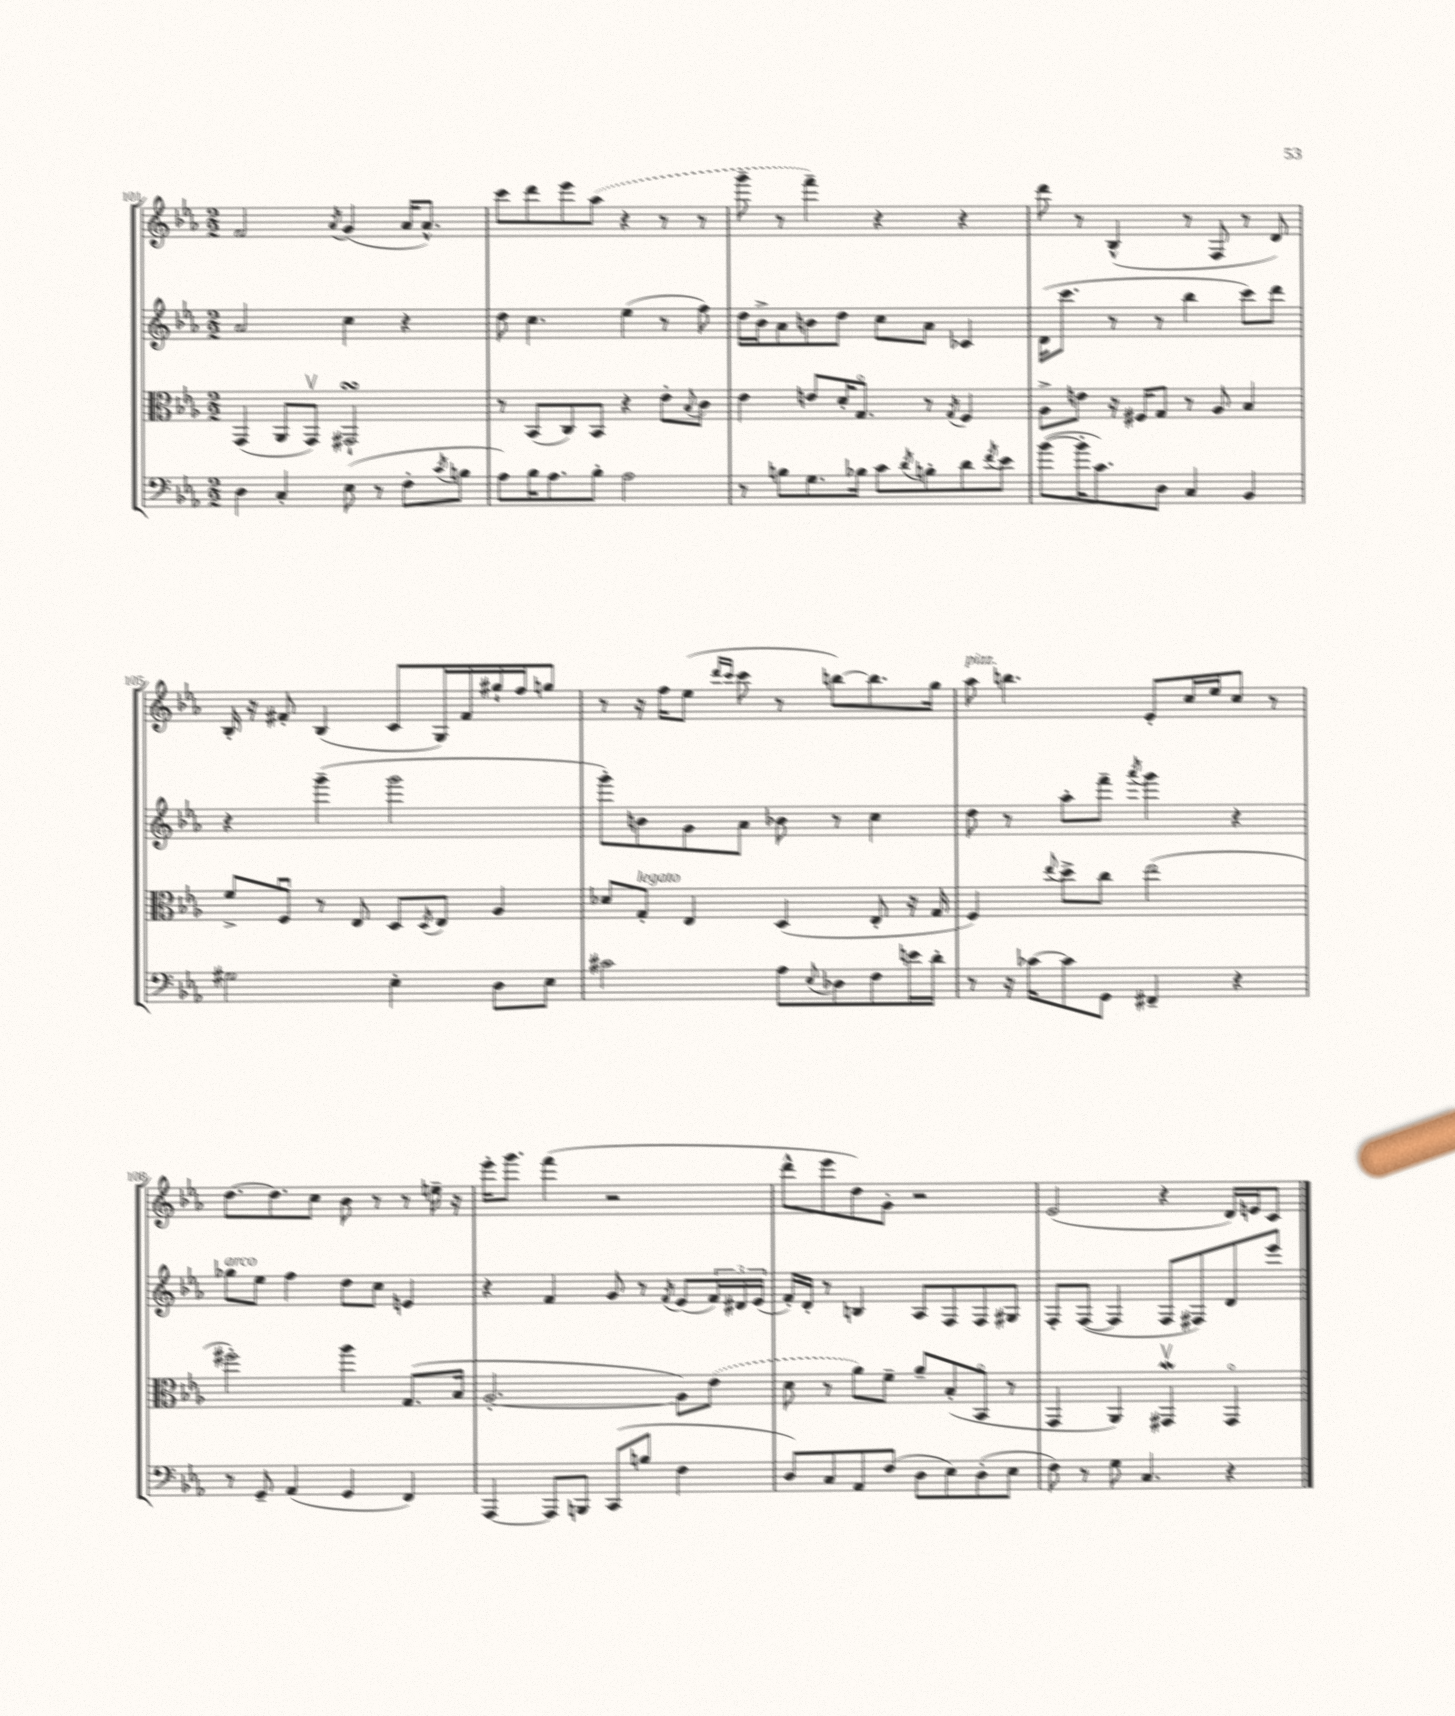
<<
\new StaffGroup <<
\new Staff = "s0" {
    \clef treble \key ees \major \numericTimeSignature \time 2/2
    f'2 \acciaccatura { aes'8 } g'4( aes'16 aes'8.-^) |
    c'''8 d'''8 ees'''8 \once \slurDashed aes''8( r4 r8 r8 |
    g'''8-- r8 f'''4--) r4 r4 |
    d'''8 r8 bes4-^( r8 f8 r8 d'8) |
    bes16-. r16 fis'8-. bes4( c'8 g16) fis'16 gis''16-! f''16 g''8 |
    r8 r16 f''16 ees''8( \grace { d'''16 c'''16 } c'''8 r8 b''8~) b''8. g''16 |
    aes''8^\markup { \italic "pizz." } b''4. ees'8-. c''16 ees''16 c''8 r8 |
    d''8.~ d''8. c''8 bes'8 r8 r8 e''16-- r16 |
    ees'''16-. g'''8. f'''4( r2 |
    d'''8-^ ees'''8 d''8) g'8-. r2 |
    ees'2( r4 d'16) e'16 c'8 \bar "|." |
}
\new Staff = "s1" {
    \clef treble \key ees \major \numericTimeSignature \time 2/2
    aes'2 c''4 r4 |
    d''8 c''4. ees''4( r8 f''8) |
    d''16 bes'16-> aes'8 b'8 d''8 c''8 aes'8 ces'4 |
    d'16( c'''8. r8 r8 bes''4 c'''8) d'''8 |
    r4 g'''4--( g'''2 |
    g'''8-.) b'8 g'8 aes'8 bes'8 r8 c''4 |
    d''8 r8 aes''8-. f'''8-- \acciaccatura { aes'''8 } g'''4 r4 |
    ges''8^\markup { \italic "arco" } ees''8 f''4 d''8 c''8 e'4 |
    r4 f'4 g'8 r8 \acciaccatura { f'8 } ees'8( \tuplet 3/2 { f'16) dis'16 ees'16( } |
    f'16-.) d'16-. r8 b4 aes8 f8 f8 gis8 |
    f8-. f8~( f4 f8 fis8) d'8 ees'''8 \bar "|." |
}
\new Staff = "s2" {
    \clef alto \key ees \major \numericTimeSignature \time 2/2
    g,4( aes,8 g,8\upbow) gis,2-!\turn |
    r8 bes,8( c8) bes,8 r4 ees'8-. \appoggiatura { bes8 } c'8 |
    ees'4 e'8 d'16-. g8.\flageolet r8 \acciaccatura { g8 } f4 |
    aes8-> e'8 r16 fis16 g8 r8 aes8 bes4 |
    f'8-> f8\downbow r8 ees8 d8 \acciaccatura { d8 } ees8 aes4 |
    des'8 g8-.^\markup { \italic "legato" } ees4 d4( ees8-. r16 g16 |
    f4) \appoggiatura { ees''8 } d''8-> c''8 ees''2( |
    fis''2-.) aes''4 g8.( bes16 |
    aes2.~-. aes8) \once \slurDashed ees'8( |
    d'8 r8 aes'8) f'8-- aes'8-- bes8-.( bes,8\flageolet r8 |
    g,4 aes,4) gis,4\upbow\mordent gis,4\flageolet \bar "|." |
}
\new Staff = "s3" {
    \clef bass \key ees \major \numericTimeSignature \time 2/2
    d4 c4-. ees8( r8 f8-. \acciaccatura { c'8 } b8 |
    aes8) bes16 aes8. bes8-. aes2 |
    r8 b8 g8. bes16 c'8 \acciaccatura { d'8 } b8-. d'8 \acciaccatura { f'8 } ees'8 |
    bes'8~( bes'16-. c'8.) d8 c4 bes,4 |
    gis2 ees4-. d8 ees8 |
    cis'2 aes8 \appoggiatura { ees8 } des8 f8 e'16 d'16-. |
    r8 r16 ces'16~ ces'8 g,8 fis,4-- r4 |
    r8 g,8-- aes,4( g,4 f,4) |
    aes,,4~ aes,,8 b,,8 c,8( b8 f4 |
    d8) c8 aes,8 f8( d8 ees8) d8-.( ees8 |
    f8) r8 g8 c4. r4 \bar "|." |
}
>>
>>
\layout { \context { \Score currentBarNumber = #101 } }
